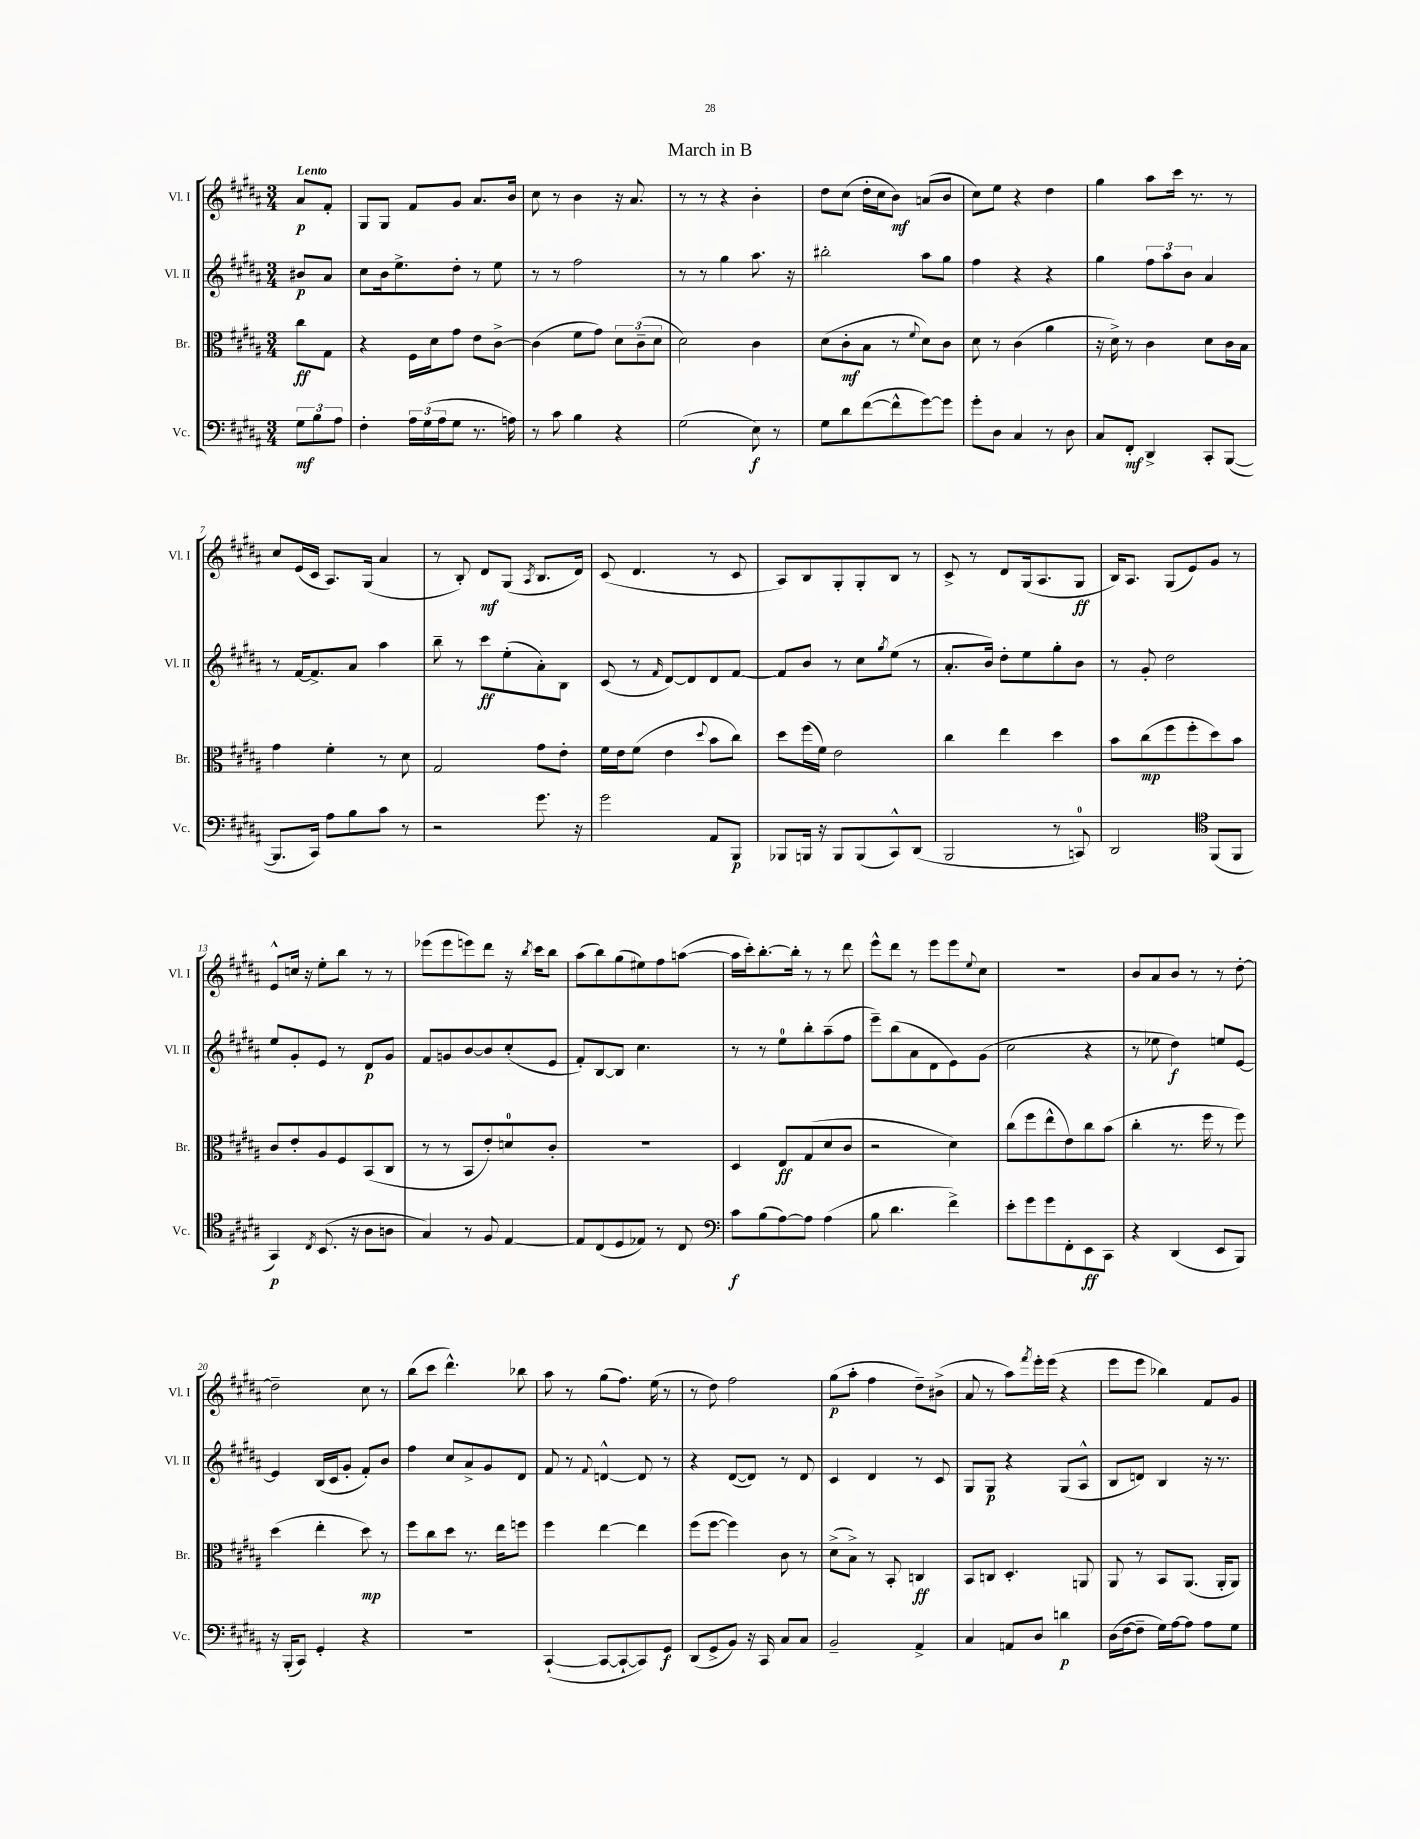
\header { title = "March in B" }
<<
\new StaffGroup <<
\new Staff = "s0" \with { instrumentName = "Vl. I" shortInstrumentName = "Vl. I" } {
    \clef treble \key b \major \numericTimeSignature \time 3/4 \partial 4 \tempo "Lento"
    ais'8\p fis'8-. |
    gis8 gis8 fis'8 gis'8 ais'8. b'16 |
    cis''8 r8 b'4 r16 ais'8. |
    r8 r8 r4 b'4-. |
    dis''8 cis''8( dis''16-. cis''16 b'8\mf) a'8( b'8 |
    cis''8) e''8 r4 dis''4 |
    gis''4 ais''8 cis'''16 r8. r8 |
    cis''8 e'16( cis'16 ais8.) gis16( ais'4 |
    r8 b8-.) dis'8\mf gis8( \acciaccatura { ais8 } b8. dis'16) |
    cis'8( dis'4. r8 cis'8 |
    ais8) b8 gis8-. gis8-. b8 r8 |
    cis'8-> r8 dis'8 gis16( ais8. gis8\ff |
    b16) ais8. gis8( e'8) gis'8 r8 |
    e'8-^ c''16 r16 e''8-. b''8 r8 r8 |
    ees'''8( ees'''8 e'''8) dis'''8 r16 \acciaccatura { b''8 } cis'''16 b''8 |
    ais''8( b''8) gis''8( eis''8) fis''8 a''8~( |
    a''16 cis'''16-.) b''8.~-. b''16-. r8 r8 dis'''8 |
    e'''8-^ dis'''8 r8 e'''8 e'''8 \appoggiatura { e''8 } cis''8 |
    R2. |
    b'8 ais'8 b'8 r8 r8 dis''8~-. |
    dis''2-- cis''8 r8 |
    b''8( cis'''8 dis'''4.-^) bes''8 |
    ais''8 r8 gis''8( fis''8.) e''16( r8 |
    r8 dis''8) fis''2 |
    gis''8\p( ais''8-. fis''4 dis''8--) bis'8->( |
    ais'8 r8 ais''8) \acciaccatura { fis'''8 } e'''16-. e'''16( r4 |
    e'''8 e'''8 bes''4) fis'8 gis'8 \bar "|." |
}
\new Staff = "s1" \with { instrumentName = "Vl. II" shortInstrumentName = "Vl. II" } {
    \clef treble \key b \major \numericTimeSignature \time 3/4 \partial 4
    bis'8\p ais'8 |
    cis''8 b'16 e''8.-> dis''8-. r8 e''8 |
    r8 r8 fis''2 |
    r8 r8 gis''4 ais''8. r16 |
    bis''2-. ais''8 gis''8 |
    fis''4 r4 r4 |
    gis''4 \tuplet 3/2 { fis''8 ais''8 b'8 } ais'4 |
    r8 fis'16~ fis'8.-> ais'8 ais''4 |
    b''8-- r8 cis'''8\ff e''8-.( ais'8-.) b8 |
    cis'8( r8 \grace { fis'16 } dis'8~) dis'8 dis'8 fis'8~ |
    fis'8 b'8 r8 cis''8 \acciaccatura { gis''8 } e''8( r8 |
    ais'8.-. b'16) dis''8-. e''8 gis''8-. b'8 |
    r8 gis'8-. dis''2 |
    e''8 gis'8-. e'8 r8 dis'8\p gis'8 |
    fis'8 g'8 b'8~ b'8 cis''8-.( e'8 |
    fis'8-.) b8~ b8 cis''4. |
    r8 r8 e''8-0 b''8-. ais''8--( fis''8 |
    e'''8--) b''8( ais'8 dis'8 e'8) gis'8( |
    cis''2 r4 |
    r8 ees''8 dis''4\f) e''8 e'8~ |
    e'4 b16( cis'16 gis'8-. fis'8-.) b'8 |
    fis''4 cis''8 ais'8-> gis'8 dis'8 |
    fis'8 r8 \appoggiatura { fis'8 } d'4~-^ d'8 r8 |
    r4 dis'8~( dis'8) r8 dis'8 |
    cis'4 dis'4 r8 cis'8 |
    gis8 gis8\p r4 gis8( ais8-^ |
    b8 d'8) b4 r16 r8. \bar "|." |
}
\new Staff = "s2" \with { instrumentName = "Br." shortInstrumentName = "Br." } {
    \clef alto \key b \major \numericTimeSignature \time 3/4 \partial 4
    cis''8\ff gis8 |
    r4 fis16 dis'16 gis'8 e'8 cis'8~-> |
    cis'4( fis'8 gis'8) \tuplet 3/2 { dis'8 cis'8--( dis'8 } |
    dis'2) cis'4 |
    dis'8( cis'8-.\mf b8 r8 \appoggiatura { fis'8 } dis'8) cis'8 |
    dis'8 r8 cis'4( ais'4 |
    r16 dis'16->) r8 cis'4 dis'8 cis'16 b16 |
    gis'4 fis'4-. r8 dis'8 |
    gis2 gis'8 e'8-. |
    fis'16 e'16 fis'8( e'4 \appoggiatura { dis''8 } b'8 cis''8) |
    dis''8 fis''16( fis'16) e'2 |
    cis''4 e''4 dis''4 |
    b'8 cis''8\mp( fis''8 fis''8-. dis''8) b'8 |
    cis'8 e'8-. ais8 fis8 b,8( cis8 |
    r8 r8 b,8 e'8-.) d'8-0 cis'8-. |
    R2. |
    dis4 e8\ff gis8( dis'8 cis'8 |
    r2 dis'4) |
    cis''8( fis''8 e''8-^ e'8) cis''8 b'8( |
    cis''4-. r8. fis''16 r8 fis''8) |
    dis''4( e''4-. dis''8\mp) r8 |
    fis''8 cis''8 dis''8 r8. e''16 f''8 |
    fis''4 e''4~ e''4 |
    fis''8( fis''8~ fis''4) cis'8 r8 |
    dis'8->( b8->) r8 b,8-. c4\ff |
    b,8 c8 dis4.-. a,8 |
    ais,8 r8 b,8 ais,8.( ais,16-. ais,8) \bar "|." |
}
\new Staff = "s3" \with { instrumentName = "Vc." shortInstrumentName = "Vc." } {
    \clef bass \key b \major \numericTimeSignature \time 3/4 \partial 4
    \tuplet 3/2 { gis8\mf b8 ais8 } |
    fis4-. \tuplet 3/2 { ais16 gis16( ais16 } gis8 r8. a16) |
    r8 cis'8 b4 r4 |
    gis2( e8\f) r8 |
    gis8 dis'8 fis'8~( fis'8-^ gis'8~) gis'8 |
    gis'8-. dis8 cis4 r8 dis8 |
    cis8 fis,8-.\mf dis,4-> cis,8-. b,,8~( |
    b,,8. cis,16) ais8 b8 cis'8 r8 |
    r2 gis'8. r16 |
    gis'2 ais,8 b,,8\p |
    bes,,8 b,,16 r16 b,,8 b,,8( cis,8-^) dis,8( |
    b,,2 r8 c,8-0) |
    dis,2 \clef tenor fis,8( fis,8 |
    gis,4\p) \acciaccatura { cis8 } b,8.( r16 ais8 a8 |
    gis4) r8 fis8 e4~ |
    e8 cis8( dis8 ees8) r8 cis8 |
    \clef bass cis'8\f b8( ais8~) ais8 ais4( |
    b8 dis'4. fis'4->) |
    e'8-. gis'8 gis'8 fis,8-. e,8\ff cis,8 |
    r4 dis,4( e,8 b,,8) |
    r16 b,,16-.( cis,8) gis,4-. r4 |
    R2. |
    cis,4~-!( cis,8~ cis,8~-! cis,8) gis,8\f |
    dis,8( gis,8-> b,8) r16 cis,16 cis8 cis8 |
    b,2-- ais,4-> |
    cis4 a,8 dis8 d'4\p |
    dis16( fis16~ fis8-- gis16) ais16~ ais8 ais8 gis8 \bar "|." |
}
>>
>>
